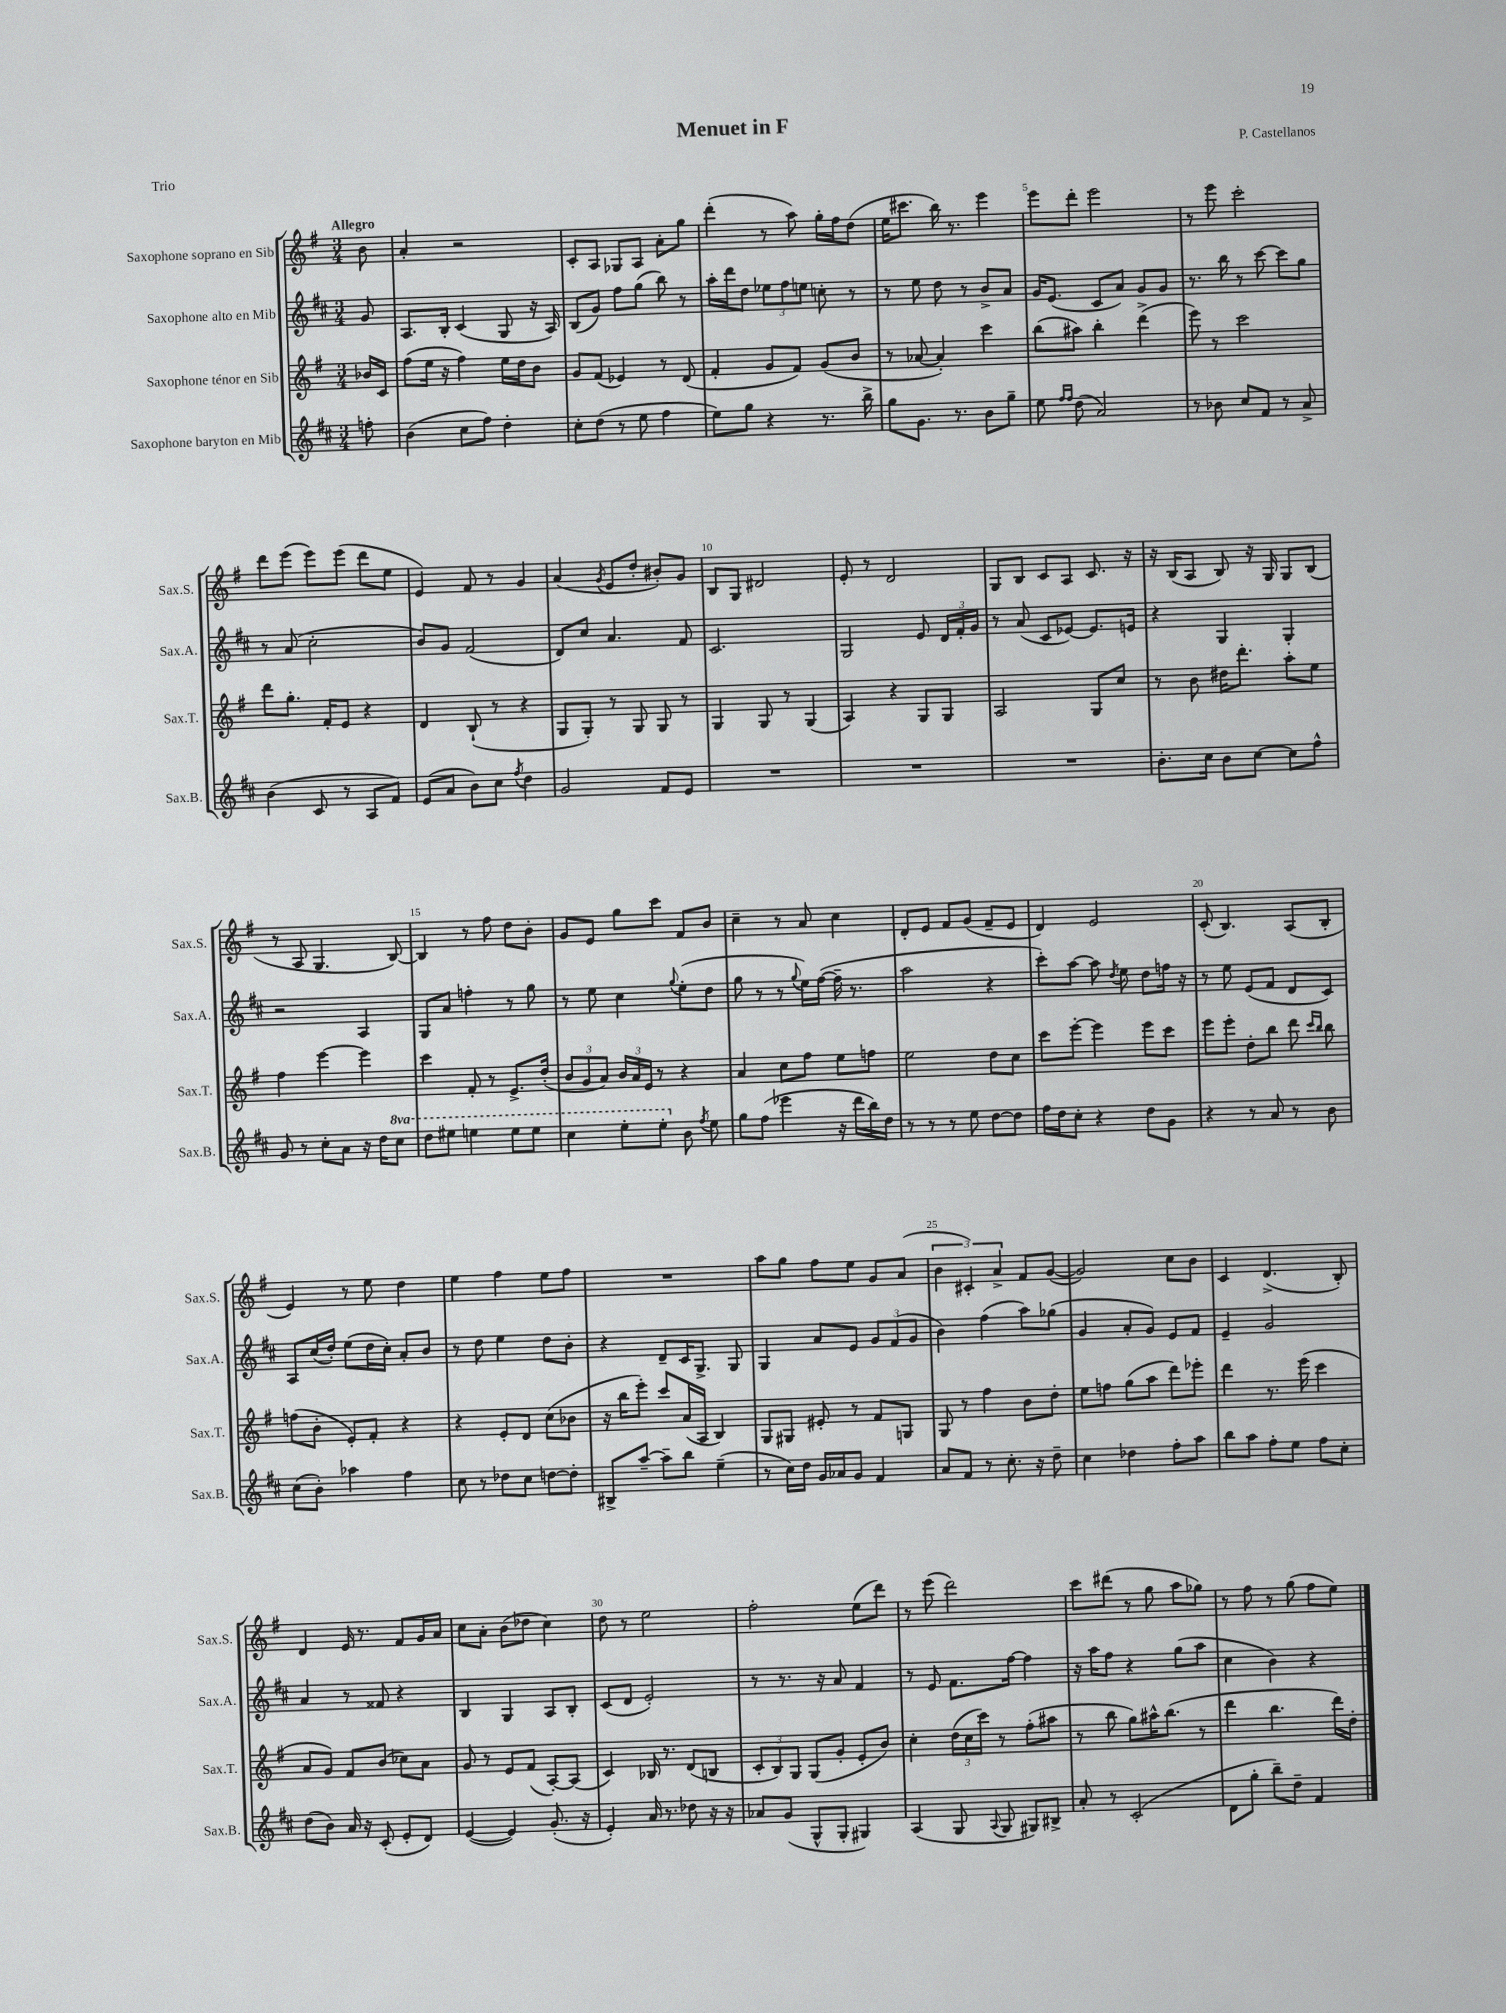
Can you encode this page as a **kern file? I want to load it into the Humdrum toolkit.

**kern	**kern	**kern	**kern
*staff4	*staff3	*staff2	*staff1
*clefG2	*clefG2	*clefG2	*clefG2
*k[f#c#]	*k[f#]	*k[f#c#]	*k[f#]
*M3/4	*M3/4	*M3/4	*M3/4
8ff'	16b-	8g	8b
.	16c	.	.
=	=	=	=
(4b	(8ff#	8.A	4a'
.	16ee	.	.
.	16r	16B'	.
8cc#	4ff#)	(4c#	2r
8ff#)	.	.	.
4dd'	16ee	8G	.
.	16dd	.	.
.	8b	16r	.
.	.	16A)	.
=	=	=	=
8cc#'	8g	(8B	8c'
(8dd	(8f#	8g)	8A
8r	4e-)	8ff#	8G-
8ee	.	(8gg	8A
4ff#	8r	8bb)	8a'
.	(8d	8r	8gg
=	=	=	=
8ee)	4f#'	16aa'	(4ddd'
.	.	16ddd	.
8gg	.	8dd	.
4r	8g	12ee-	8r
.	.	12ff#	.
.	8f#)	.	8aa)
.	.	12ee	.
8.r	(8g	8cc'	16gg'
.	.	.	16ff#
.	8b	8r	(8dd
16bb^	.	.	.
=	=	=	=
8gg	8r	8r	16ee
.	.	.	8.ccc#
8.g	[8a-	8ee	.
.	4a-'])	8dd	16bb)
8.r	.	.	8.r
.	.	8r	.
8b	4ccc	8b^	4eee
8gg~	.	8a	.
=	=	=	=
8ee	(8bb	16g	8eee
.	.	(8.e	.
16qqff#	.	.	.
16qqff#	.	.	.
(8dd	8aa#)	.	8ddd'
2a)	4bb'	8c#	2eee
.	.	8a)	.
.	(4ddd^	8g	.
.	.	8g	.
=	=	=	=
8r	8eee)	8.r	8r
8b-	8r	.	8eee
.	.	16bb	.
8cc#	2ccc	8r	2ccc'
8f#	.	[8ccc#	.
8r	.	8ccc#]	.
8a^	.	8gg	.
=	=	=	=
(4b	8ddd	8r	8ddd
.	8.gg'	(8a	(8eee
8c#	.	2cc#'	8eee)
.	16f#'	.	.
8r	8e	.	(8eee
8A	4r	.	8ddd
8f#)	.	.	8ee
=	=	=	=
(8e	4d	8b)	4e)
8a	.	8g	.
8b)	(8B`	(2f#	8f#
8cc#	8r	.	8r
8qff#	.	.	.
4dd	4r	.	4g
=	=	=	=
2g	8G	8d)	(4a
.	8G')	8cc#	.
.	.	.	8qg
.	8r	4.a	8e
.	8G	.	8dd'
8f#	8G	.	8b#')
8e	8r	8f#	8g
=	=	=	=
2.r	4G	2.c#	8B
.	.	.	8G
.	8G	.	2d#
.	8r	.	.
.	(4G	.	.
=	=	=	=
2.r	4A)	2G	8e'
.	.	.	8r
.	4r	.	2d
.	8G	8e	.
.	8G	24d	.
.	.	24f#'	.
.	.	24g	.
=	=	=	=
2.r	2A	8r	8G
.	.	(8a	8B
.	.	8c#	8c
.	.	[8e-)	8A
.	8G	8.e-]	8.c
.	8cc	.	.
.	.	16e	16r
=	=	=	=
8.b'	8r	4r	16r
.	.	.	(16B
.	8b	.	8A
16cc#	.	.	.
8b	16dd#	4G	8B)
.	8.ddd'	.	.
[8cc#	.	.	16r
.	.	.	16G
8cc#]	8aa'	4G'	8G
8ff#^^	8ee	.	(8B
=	=	=	=
8g	4ff#	2r	8r
8r	.	.	8A
8cc#'	[4eee	.	4.G
8a	.	.	.
16r	4eee]	4A	.
16dd	.	.	.
8ccc#	.	.	[8B)
=	=	=	=
8ddd	4ccc	8G	4B]
8eee#	.	8a	.
4eee	8f#'	4ff'	8r
.	8r	.	8ff#
8eee	8.e^	8r	8dd
8eee	.	8gg	8b'
.	(16dd'	.	.
=	=	=	=
4ccc#	12b	8r	8g
.	12g	.	.
.	.	8ee	8e
.	12a)	.	.
8eee'	24b	4cc#	8gg
.	24a	.	.
.	24e	.	.
8eee'	8r	.	8ccc
.	.	8qqgg	.
8b	4r	(8ee'	8f#
8qff#	.	.	.
8ee	.	8dd	8b
=	=	=	=
8gg	4a	8gg	4cc~
(8ff#	.	8r	.
4eee-	8cc	8r	8r
.	.	8qqgg	.
.	8ff#	16ee)	8a
.	.	([16ff#	.
16r	8ee	16ff#~]	4cc
16ddd	.	8.r	.
16bb)	8ff	.	.
16dd	.	.	.
=	=	=	=
8r	2ee	2aa	8d'
8r	.	.	8e
8r	.	.	8f#
8ee	.	.	(8g
[8dd	8dd	4r	8f#~
8dd]	8cc	.	8e
=	=	=	=
16ff#	8ccc	8ccc#')	4d)
16dd	.	.	.
8cc#'	[8eee'	[8aa	.
4r	4eee]	8aa]	2e
.	.	8qdd	.
.	.	8ee	.
8dd	8eee	8dd	.
8g	8ccc	16ff	.
.	.	16r	.
=	=	=	=
4r	8eee	8r	(8c'
.	8eee'	8ee	4.B)
8r	8dd'	(8e	.
8a	8bb	8f#	.
8r	8ddd	8d	(8A
.	16qqccc	.	.
.	16qqbb	.	.
8b	8bb	8c#)	8B'
=	=	=	=
(8cc#	(8ff	8A	4e)
8b')	8b'	(16cc#	.
.	.	16dd')	.
4aa-	8e')	(8ee	8r
.	8f#'	16dd	8ee
.	.	16cc#')	.
4ff#	4r	8a'	4dd
.	.	8b	.
=	=	=	=
8cc#	4r	8r	4ee
8r	.	8dd	.
8dd-	8e'	4ee	4ff#
8cc#	8d	.	.
[8dd	(8cc	8dd	8ee
8dd']	8b-	8b'	8ff#
=	=	=	=
8B#^	16r	4r	2.r
.	16bb	.	.
[8aa~	8eee')	.	.
8aa~]	8ccc	8d~	.
8bb	(16a	16c#	.
.	16A	8.G^	.
(4ee~	4B)	.	.
.	.	8G	.
=	=	=	=
8r	8G	4G	8aa
16cc#)	8G#	.	8gg
16dd	.	.	.
16g	8e#'	8a	8ff#
16a-	.	.	.
8g	8r	8e	8ee
4f#	8f#	12g	8g
.	.	(12f#	.
.	8G	.	(8a
.	.	12g	.
=	=	=	=
8a	8G	4b)	6b
8f#	8r	.	.
.	.	.	6c#')
8r	4ff#	(4ff#	.
.	.	.	6a^
8.cc#'	.	.	.
.	8b	8aa)	8f#
16r	.	.	.
8dd~	8dd'	(8gg-	([8g
=	=	=	=
4cc#	8ee	4g	2g])
.	8ff	.	.
4dd-	(8gg	8a'	.
.	8aa	8g)	.
8ff#'	8ddd)	8e	8cc
8aa	8eee-'	8f#	8b
=	=	=	=
8bb	4ddd	4e~	4c
8aa	.	.	.
8ff#'	8.r	2g	(4.d^
8ee	.	.	.
.	(16eee	.	.
8ff#	4ccc	.	.
8cc#'	.	.	8B')
=	=	=	=
(8dd	8a	4a	4d
8b)	8g)	.	.
16a	8f#	8r	16e
16r	.	.	8.r
(8c#'	(8b	8f##	.
8e'	8cc-)	4r	8f#
8d)	8a	.	16g
.	.	.	16a
=	=	=	=
([4e	8g	4B	8cc
.	8r	.	8a'
4e])	8e	4G	(8b
.	(8f#	.	8dd-
(8.g'	[8A')	8A	4cc)
.	(8A]	8B'	.
16r	.	.	.
=	=	=	=
4e')	4c)	(8c#	8dd
.	.	8d	8r
16a	16B-	2e')	2ee
8.r	8.r	.	.
8dd-	(8d	.	.
16r	8B	.	.
16r	.	.	.
=	=	=	=
8a-	12c'	8r	2ff#'
.	12B)	.	.
(8g	.	8.r	.
.	12G	.	.
8G^^	(8G	.	.
.	.	16r	.
8G'	8g'	8a	.
4G#)	8e'	4f#	(8ee
.	8b)	.	8ddd)
=	=	=	=
(4A	4cc'	8r	8r
.	.	8e	(8eee
8G	(24dd	8.f#	2ddd)
.	24cc	.	.
.	24ccc)	.	.
8qqA	.	.	.
8G	8r	.	.
.	.	[16ff#	.
8G#)	(8ff#'	4ff#]	.
8B#^	8aa#	.	.
=	=	=	=
8a'	8r	16r	8ccc
.	.	16aa	.
8r	8bb	8ff#	(8ddd#
(2c#'	8gg)	4r	8r
.	16aa#^^	.	8gg
.	(8.bb	.	.
.	.	(8gg	8aa
.	8r	8aa	8gg-)
=	=	=	=
8d	4ddd	4cc#	8r
8gg'	.	.	8ff#
8bb~)	4.bb	4b)	8r
8dd~	.	.	(8gg
4f#	.	4r	8ff#
.	16ddd)	.	8ee)
.	16dd'	.	.
==	==	==	==
*-	*-	*-	*-
